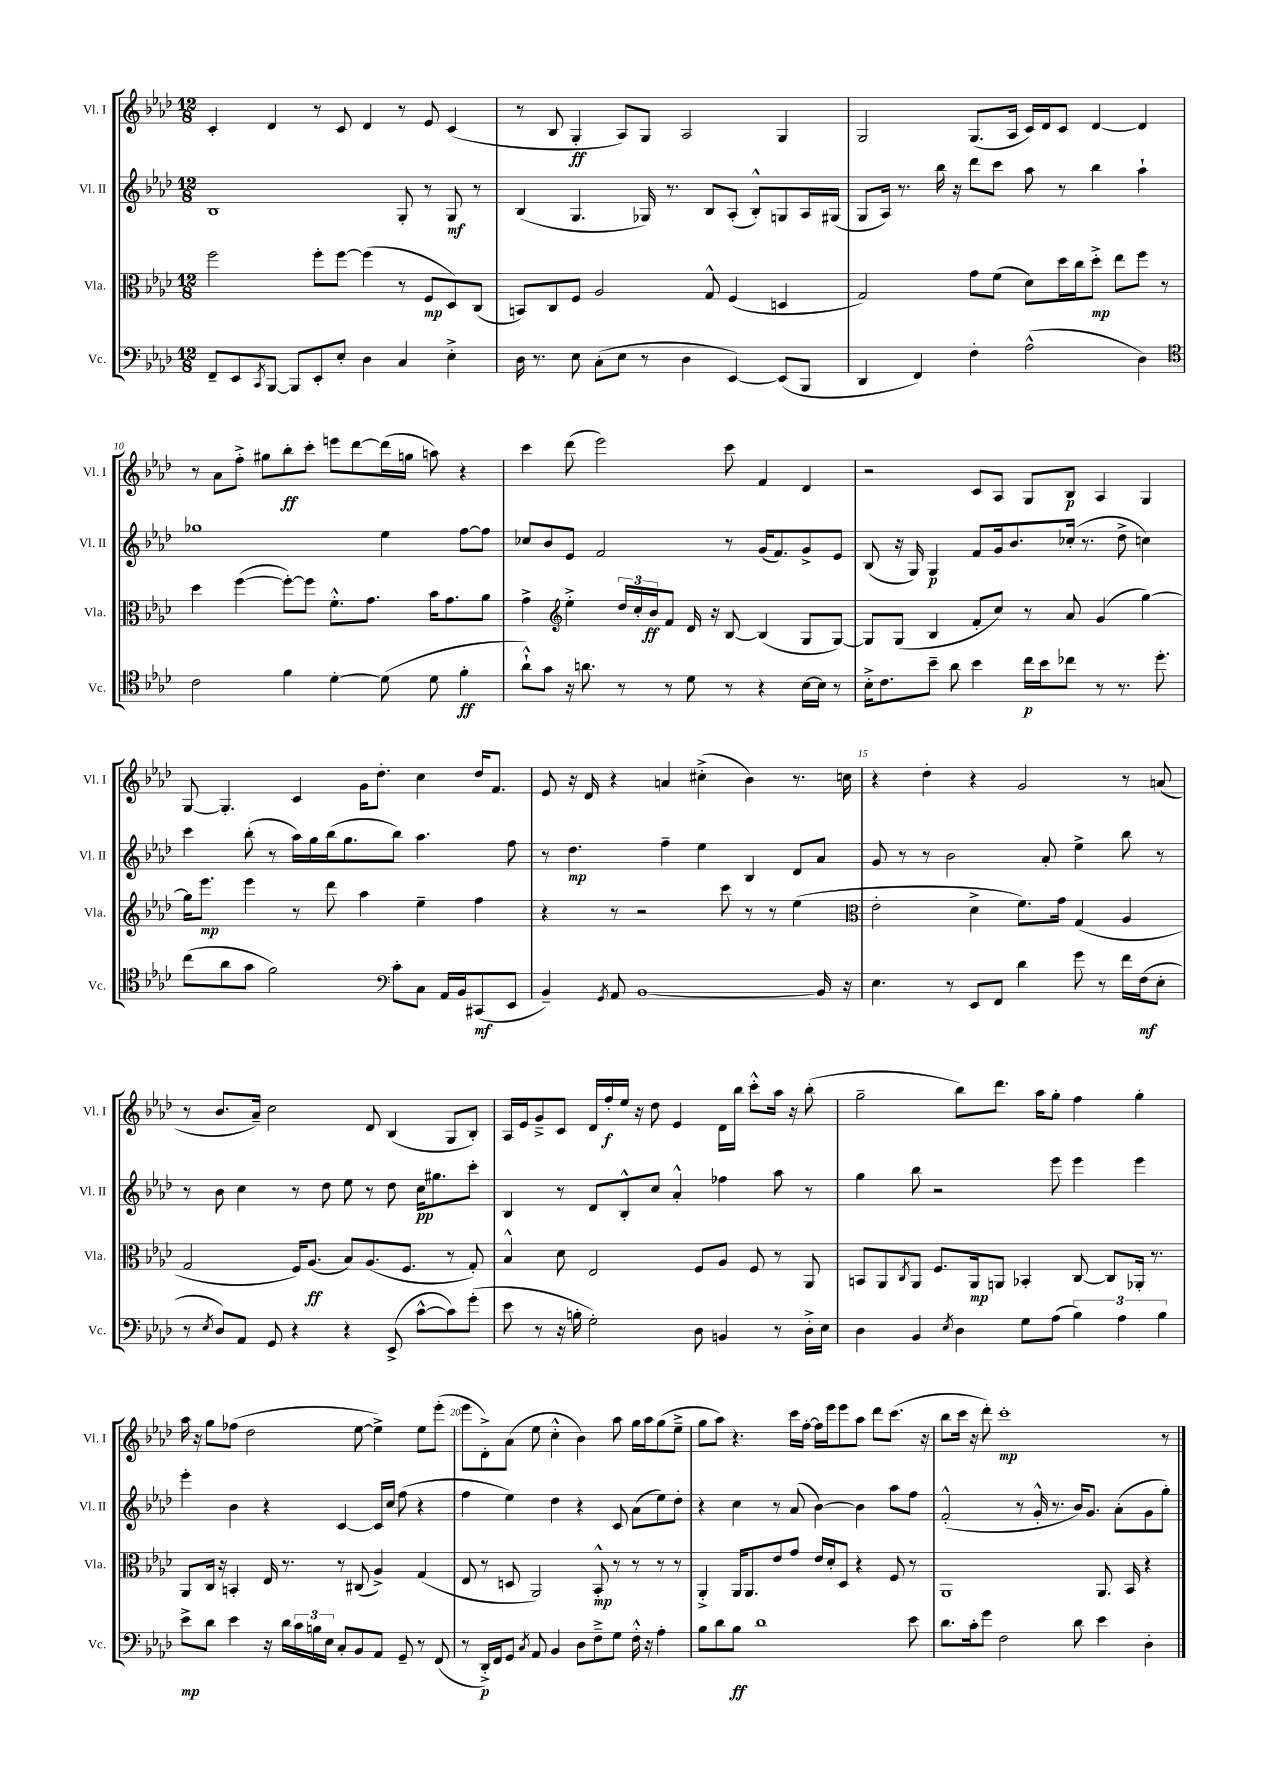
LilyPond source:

<<
\new StaffGroup <<
\new Staff = "s0" \with { instrumentName = "Vl. I" shortInstrumentName = "Vl. I" } {
    \clef treble \key aes \major \numericTimeSignature \time 12/8
    c'4-. des'4 r8 c'8 des'4 r8 ees'8 c'4( |
    r8 bes8 g4-.\ff aes8) g8 aes2 g4 |
    g2 g8.( aes16 c'16) des'16 c'8 des'4~ des'4 |
    r8 aes'8 f''8-.-> gis''8 bes''8-.\ff c'''8-. e'''8 des'''8~ des'''16( g''16 a''8) r4 |
    c'''4 des'''8( ees'''2) c'''8 f'4 des'4 |
    r2 c'8 aes8 g8 bes8\p aes4 g4 |
    g8~ g4.-. c'4 g'16 des''8.-. c''4 des''16 f'8. |
    ees'8 r16 des'16 r4 a'4 cis''4-.->( bes'4) r8. c''16 |
    r4 des''4-. r4 g'2 r8 a'8( |
    r8 bes'8. aes'16--) c''2 des'8 bes4( g8 bes8-.) |
    aes16 ees'16 g'8---> c'8 des'16 f''16-.\f ees''16 r16 des''8 ees'4 des'16 bes''16 c'''8-.-^ aes''16 r16 bes''8-.( |
    g''2-- bes''8) des'''8. aes''16 g''8-. f''4 g''4-. |
    aes''16 r16 g''8 fes''8( des''2 ees''8~ ees''4->) ees''8 ees'''8-.( |
    ees'''8 des'8-.->) aes'8( ees''8 c''4-.-^ bes'4) aes''8 g''16 aes''16 g''8( ees''8---> |
    g''8 aes''8) r4. c'''16 f''16~-. f''16 ees'''16 ees'''8 aes''8 des'''8 c'''8.( r16 |
    bes''8 c'''16 r16 des'''8-.) c'''1-.\mp r8 \bar "|." |
}
\new Staff = "s1" \with { instrumentName = "Vl. II" shortInstrumentName = "Vl. II" } {
    \clef treble \key aes \major \numericTimeSignature \time 12/8
    bes1 g8-. r8 g8\mf r8 |
    bes4( g4. ges16) r8. bes8 aes8-.( bes8-.-^) g8 aes16 gis16( |
    g8 aes16) r8. bes''16 r16 des'''8 c'''8 aes''8 r8 bes''4 aes''4-! |
    ges''1 ees''4 f''8~ f''8 |
    ces''8 bes'8 ees'8 f'2 r8 g'16( f'8.) g'8-> ees'8 |
    bes8( r16 g16) g4\p f'8 g'16 bes'8. ces''16-.( r8. des''8-> c''4) |
    c'''4 bes''8-.( r8 aes''16) g''16 bes''16( g''8. bes''8) aes''4. f''8 |
    r8 des''4.\mp f''4-- ees''4 bes4 des'8 aes'8 |
    g'8 r8 r8 bes'2 aes'8-. ees''4-> bes''8 r8 |
    r8 bes'8 c''4 r8 des''8 ees''8 r8 des''8 c''16\pp gis''8. c'''8-. |
    bes4 r8 des'8 bes8-.-^ c''8 aes'4-.-^ fes''4 aes''8 r8 |
    g''4 bes''8 r2 ees'''8 ees'''4 ees'''4 |
    ees'''4-. bes'4 r4 c'4~ c'16 c''16 f''8( r4 |
    f''4 ees''4) des''4 r4 c'8 aes'8( ees''8) des''8-. |
    r4 c''4 r8 aes'8( bes'4~) bes'4 aes''8 f''8 |
    f'2-.-^( r8 g'16-.-^ r8. bes'16) g'8. aes'8-.( g'8 g''8-.) \bar "|." |
}
\new Staff = "s2" \with { instrumentName = "Vla." shortInstrumentName = "Vla." } {
    \clef alto \key aes \major \numericTimeSignature \time 12/8
    f''2 f''8-. f''8~ f''4( r8 f8\mp des8) c8( |
    b,8) c8 f8 aes2 g8-^ f4( d4 |
    g2) g'8 f'8( des'8) des''16 c''16 des''8-.->\mp ees''8 f''8 r8 |
    des''4 f''4~( f''8~-.) f''8 f'8.-.-^ g'8. bes'16 g'8. aes'8 |
    g'4-> \clef treble ees''4-.-> \tuplet 3/2 { des''16 c''16-. bes'16\ff } f'8 des'16 r16 bes8~ bes4( g8 g8~) |
    g8 g8( bes4 f'8-. c''8) r8 aes'8 g'4( g''4~) |
    g''16 ees'''8.\mp ees'''4 r8 des'''8 aes''4 ees''4-- f''4 |
    r4 r8 r2 c'''8 r8 r8 ees''4( |
    \clef alto ees'2-. des'4-> f'8.) g'16 g4( aes4 |
    g2 f16) aes8.\ff( bes8) aes8.( f8. r8 g8-.) |
    bes4-^ des'8 ees2 f8 aes8 f8 r8 aes,8 |
    b,8 aes,8 \acciaccatura { c8 } aes,8 f8. aes,16\mp a,8 bes,4-. c8~ c8 aes,16-. r8. |
    aes,8 c16 r16 b,4-. ees16 r8. r8 cis8( aes4->) g4( |
    ees8 r8 d8 aes,2) bes,8-.-^\mp r8 r8 r8 r8 |
    aes,4-.-> aes,16 aes,8. ees'8 g'8 ees'16 des'16-. des8 r4 f8 r8 |
    aes,1 aes,8. bes,16 r4 \bar "|." |
}
\new Staff = "s3" \with { instrumentName = "Vc." shortInstrumentName = "Vc." } {
    \clef bass \key aes \major \numericTimeSignature \time 12/8
    f,8-- ees,8 \acciaccatura { c,8 } bes,,8~ bes,,8 ees,8-. ees8-. des4 c4 ees4-.-> |
    des16 r8. ees8 c8-.( ees8 r8 des4 ees,4~) ees,8( bes,,8 |
    des,4 f,4) f4-. aes2-^( des4) |
    \clef tenor c'2 f'4 des'4~-. des'8( des'8 f'4-.\ff |
    aes'8-!-^) g'8 r16 a'8. r8 r8 des'8 r8 r4 bes16~ bes16 r8 |
    bes16-.-> c'8. bes'8-- aes'8 bes'4 c''16\p bes'16 ces''8 r8 r8. des''8.-. |
    c''8( aes'8 g'8 f'2) \clef bass c'8-. c8 aes,16 bes,16 cis,8\mf( ees,8 |
    bes,4--) \acciaccatura { g,8 } aes,8 bes,1~ bes,16 r16 |
    ees4. r8 ees,8 f,8 des'4 g'8 r8 f'16 f16\mf( ees8-. |
    r8 \acciaccatura { ees8 } des8) aes,8 g,8 r4 r4 ees,8->( c'8~-^ c'8) g'8-.( |
    ees'8 r8 r16 b16-. g2-.) des8 b,4 r8 des16-.-> ees16 |
    des4 bes,4 \acciaccatura { ees8 } des4 g8 aes8( \tuplet 3/2 { bes4) aes4 bes4 } |
    ees'8->\mp des'8 ees'4 r16 des'16 \tuplet 3/2 { c'16 b16 ees16 } c8-. bes,8 aes,8 g,8-- r8 f,8( |
    r8 des,16-.->\p) f,16 g,8 \acciaccatura { c8 } aes,8 bes,4 des8 f8---> g8 f16-.-^ r16 aes4-. |
    bes8 des'8 bes8\ff des'1 ees'8 |
    des'8. c'16-. g'8 f2 des'8 ees'4 des4-. \bar "|." |
}
>>
>>
\layout { \context { \Score currentBarNumber = #7 \override BarNumber.break-visibility = ##(#f #t #t) barNumberVisibility = #(every-nth-bar-number-visible 5) } }
